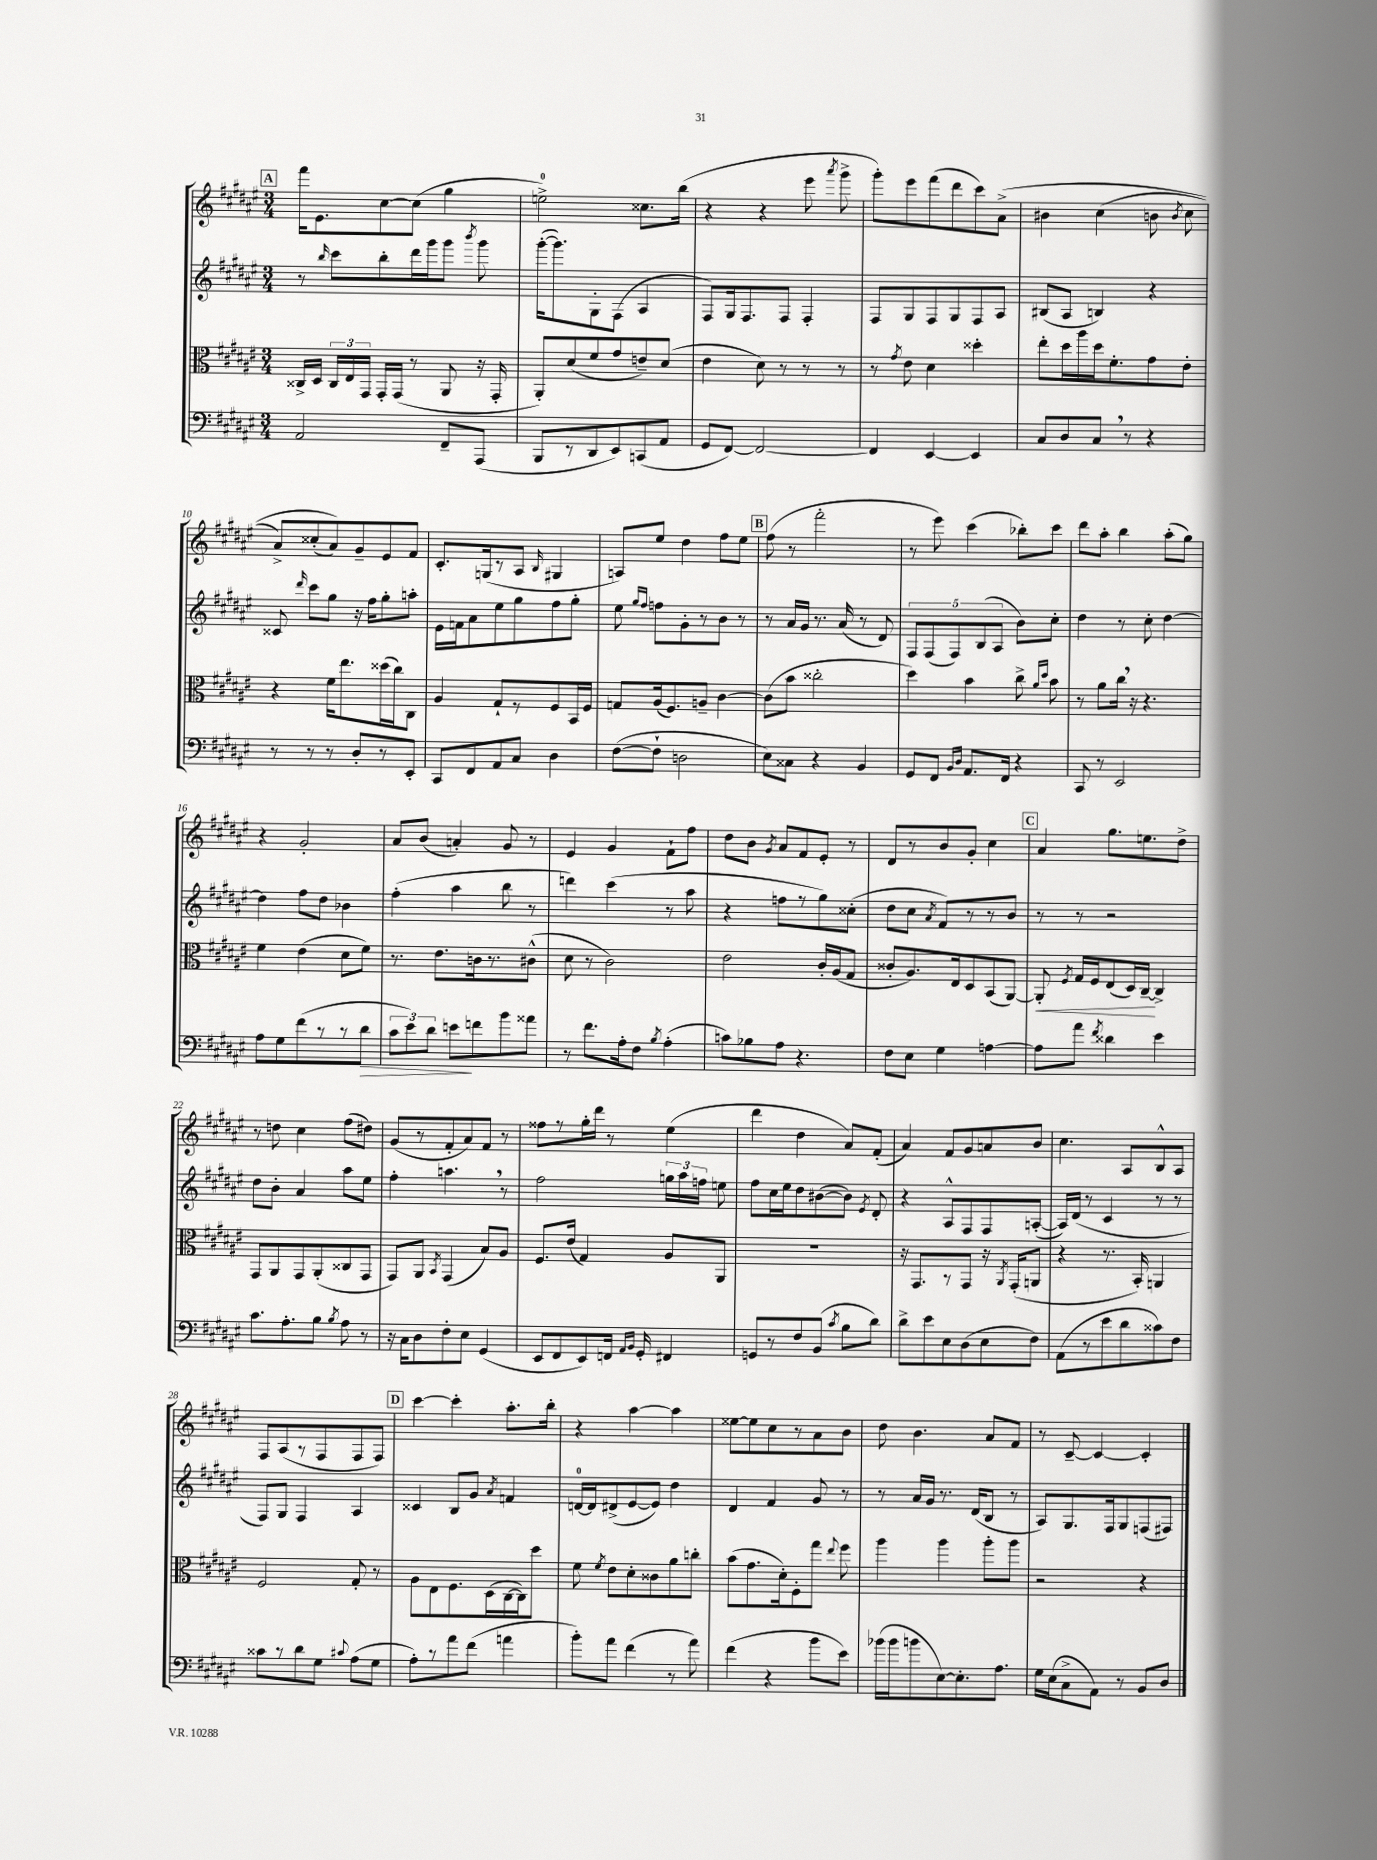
<<
\new StaffGroup <<
\new Staff = "s0" {
    \clef treble \key fis \major \numericTimeSignature \time 3/4
    \autoBeamOff \mark \markup { \box "A" } fis'''16[ eis'8. cis''8~ cis''8]( gis''4 |
    e''2-0->) cisis''8.[ b''16]( |
    r4 r4 eis'''8 \acciaccatura { ais'''8 } gis'''8-> |
    gis'''8[-.) eis'''8 fis'''8( dis'''8 cis'''8) ais'8]->\( |
    bis'4 cis''4( b'8 \acciaccatura { b'8 } cis''8 |
    ais'8[->) cisis''8-.( ais'8)\) gis'8-- eis'8 fis'8] |
    cis'8.[-. g16( r8 ais8] \grace { b16 } gis4 |
    a8[) eis''8] dis''4 fis''8[ eis''8] |
    \mark \markup { \box "B" } fis''8( r8 fis'''2-. |
    r8 eis'''8) cis'''4( bes''8[-.) cis'''8] |
    dis'''8[ ais''8]-. b''4 ais''8[-.( gis''8]) |
    r4 gis'2-. |
    ais'8[ b'8]( a'4-.) gis'8 r8 |
    eis'4 gis'4 fis'8[-! fis''8] |
    dis''8[ b'8] \acciaccatura { gis'8 } ais'8[ fis'8 eis'8]-. r8 |
    dis'8[ r8 b'8 gis'8]-. cis''4 |
    \mark \markup { \box "C" } ais'4 gis''8.[ e''8. dis''8]-> |
    r8 d''8 cis''4 fis''8[( dis''8]) |
    gis'8[( r8 fis'8-. ais'8) fis'8] r8 |
    fisis''8[ r8 gis''16-. dis'''16] r8 eis''4( |
    dis'''4 dis''4 ais'8[) fis'8]-.( |
    ais'4) fis'8[ gis'8 a'8 b'8] |
    cis''4. ais8[ b8-^ ais8] |
    fis8[ ais8( r8 fis8 fis8 fis8]) |
    \mark \markup { \box "D" } cis'''4~ cis'''4-. ais''8.[-. b''16]-. |
    r4 ais''4~ ais''4 |
    eisis''8[~ eisis''8 cis''8 r8 ais'8 b'8] |
    dis''8 b'4. ais'8[ fis'8] |
    r8 cis'8~-- cis'4~ cis'4-. \bar "|." |
}
\new Staff = "s1" {
    \clef treble \key fis \major \numericTimeSignature \time 3/4
    \autoBeamOff \mark \markup { \box "A" } r8 \grace { b''16 } cis'''8[ b''8-. dis'''16 gis'''16 gis'''8] \acciaccatura { b'''8 } gis'''8 |
    gis'''16[~-.( gis'''8.) gis8-. fis8]( ais4 |
    fis8[) gis16 fis8. fis8] fis4-. |
    fis8[ gis8 fis8 gis8 fis8 ais8] |
    bis8[( ais8] b4) r4 |
    cisis'8 \grace { dis'''16 } cis'''8[ gis''8] r16 fis''16[ gis''8-. a''8]-. |
    eis'16[ f'16 ais'8 eis''8 gis''8 fis''8 gis''8]-. |
    eis''8 \grace { gis''16[ fis''16] } f''8[ gis'8-. r8 b'8] r8 |
    \mark \markup { \box "B" } r8 ais'16[ gis'16] r8. ais'16( r8 dis'8) |
    \tuplet 5/4 { fis8[ fis8( fis8) b8( ais8] } b'8[) cis''8]-. |
    dis''4 r8 cis''8-. dis''4~ |
    dis''4 fis''8[ dis''8] bes'4 |
    fis''4-.( ais''4 b''8 r8 |
    d'''4) cis'''4( r8 ais''8 |
    r4 f''8[ r8 gis''8) cisis''8]-.( |
    dis''8[ cis''8] \acciaccatura { ais'8 } fis'8[) r8 r8 b'8] |
    \mark \markup { \box "C" } r8 r8 r2 |
    dis''8[ b'8]-. ais'4 ais''8[ eis''8] |
    fis''4-. a''4. \breathe r8 |
    fis''2 \tuplet 3/2 { g''16[ ais''16 f''16] } e''8 |
    fis''8[ cis''16 eis''16 dis''8 bis'8~( bis'8]) \acciaccatura { eis'8 } dis'8-. |
    r4 ais8[-^ fis8 fis8 a8]~-.( |
    a16[) dis'16]( r8 cis'4 r8 r8 |
    fis8[) gis8] fis4 ais4 |
    \mark \markup { \box "D" } cisis'4 b8[ gis'8] \acciaccatura { ais'8 } f'4 |
    d'16[-0~ d'16 dis'8->( eis'8~ eis'8]) dis''4 |
    dis'4 fis'4 gis'8 r8 |
    r8 ais'16[ gis'16] r8. dis'16[( b8] r8 |
    ais8[) gis8. fis16 gis8 f8( fis8]) \bar "|." |
}
\new Staff = "s2" {
    \clef alto \key fis \major \numericTimeSignature \time 3/4
    \autoBeamOff \mark \markup { \box "A" } cisis16[-> dis16] \tuplet 3/2 { cisis16[ eis16 gis,16] } gis,16[-. gis,16]( r8 ais,8 r16 gis,16-. |
    ais,8[-.) dis'8( fis'8 gis'8 e'8--) dis'8]( |
    eis'4 dis'8) r8 r8 r8 |
    r8 \acciaccatura { gis'8 } eis'8 dis'4 disis''4-. |
    eis''8[-. dis''16 ais''16 dis''16 fis'8.-. gis'8 eis'8]-. |
    r4 fis'16[ eis''8. disis''16( cis''16) cis8] |
    ais4 gis8[-! r8 fis8 b,16 fis16] |
    g8[ ais16( fis8.) a8]-- cis'4~ |
    \mark \markup { \box "B" } cis'8[( b'8] cisis''2-. |
    dis''4) b'4 cis''8-> \grace { ais'16[ dis''16] } b'8 |
    r8 ais'8[ cis''16] \breathe r16 r4. |
    fis'4 eis'4( dis'8[ fis'8]) |
    r8. eis'8.[ c'16 r8. cis'8]-^( |
    dis'8 r8 cis'2) |
    eis'2 cis'16[-. ais16( gis8] |
    cisis'8[-. ais8.) eis16 dis8 b,8( ais,8]~) |
    \mark \markup { \box "C" } ais,8-.\< \acciaccatura { fis8 } gis16[ fis16 eis8( dis16) cis16]~--\! cis4-> |
    gis,8[ ais,8 gis,8 ais,8-.( cisis8 gis,8] |
    gis,8[) ais,8] \acciaccatura { b,8 } gis,4( b8[) ais8] |
    fis8.[ eis'16]( gis4) ais8[ ais,8] |
    R2. |
    r16 gis,8.[ r8 gis,8] r16 \acciaccatura { ais,8 } gis,16[-.( a,8] |
    r4 r8. b,16-.) a,4 |
    fis2 gis8-. r8 |
    \mark \markup { \box "D" } ais8[ eis8 fis8. dis16( cis16~ cis16) dis''8] |
    fis'8 \acciaccatura { fis'8 } eis'8[ dis'8-. cisis'8 ais'8 c''8]-. |
    b'8[( gis'8. dis'16-.) fis8-. gis''8] \appoggiatura { eis''8 } fis''8 |
    ais''4 ais''4 ais''8[-. ais''8] |
    r2 r4 \bar "|." |
}
\new Staff = "s3" {
    \clef bass \key fis \major \numericTimeSignature \time 3/4
    \autoBeamOff \mark \markup { \box "A" } ais,2 fis,8[-- ais,,8]( |
    b,,8[ r8 dis,8 eis,8) c,8( ais,8] |
    gis,8[ fis,8]~) fis,2~ |
    fis,4 eis,4~ eis,4 |
    cis8[ dis8 cis8] \breathe r8 r4 |
    r8 r8 r8 dis8[-. r8 eis,8]-. |
    cis,8[ fis,8 ais,8 cis8] dis4 |
    fis8[~( fis8]-! d2 |
    \mark \markup { \box "B" } eis8[) cisis8] r4 b,4 |
    gis,8[ fis,8] \grace { b,16[ dis16] } ais,8.[ fis,16] r4 |
    cis,8 r8 eis,2 |
    ais8[ gis8 fis'8( r8 r8 dis'8]\> |
    \tuplet 3/2 { cis'8[ eis'8) dis'8] } e'8[\! f'8 b'8 aisis'8] |
    r8 fis'8.[ ais16-. fis8] \acciaccatura { b8 } ais4-.( |
    c'8[) bes8 ais8] r4. |
    fis8[ eis8] gis4 a4~ |
    \mark \markup { \box "C" } a8[ ais'8] \acciaccatura { fis'8 } disis'4 eis'4 |
    cis'8.[ ais8.-. b8] \acciaccatura { b8 } ais8 r8 |
    r16 cis16[ dis8 fis8-. eis8] gis,4( |
    eis,8[ fis,8 eis,8) f,16] \grace { ais,16[ b,16] } gis,16-. fis,4 |
    g,8[ r8 fis8 b,8]( \acciaccatura { cis'8 } b8[ dis'8]) |
    dis'8[-> eis'8 eis8 dis8( eis8 fis8]) |
    ais,8[( r8 eis'8 dis'8 cisis'8) fis8] |
    cisis'8[ r8 dis'8 gis8] \appoggiatura { cis'8 } ais8[( gis8] |
    \mark \markup { \box "D" } ais8[-.) r8 ais'8 fis'8]( a'4 |
    b'8[-.) ais'8] fis'4( r8 ais'8) |
    fis'4( r4 b'8[ eis'8]) |
    bes'16[( bes'16 b'8 eis8~) eis8.-. ais8.] |
    gis16[ eis16( cis8-> ais,8]) r8 b,8[ dis8] \bar "|." |
}
>>
>>
\layout { \context { \Score currentBarNumber = #5 } }
